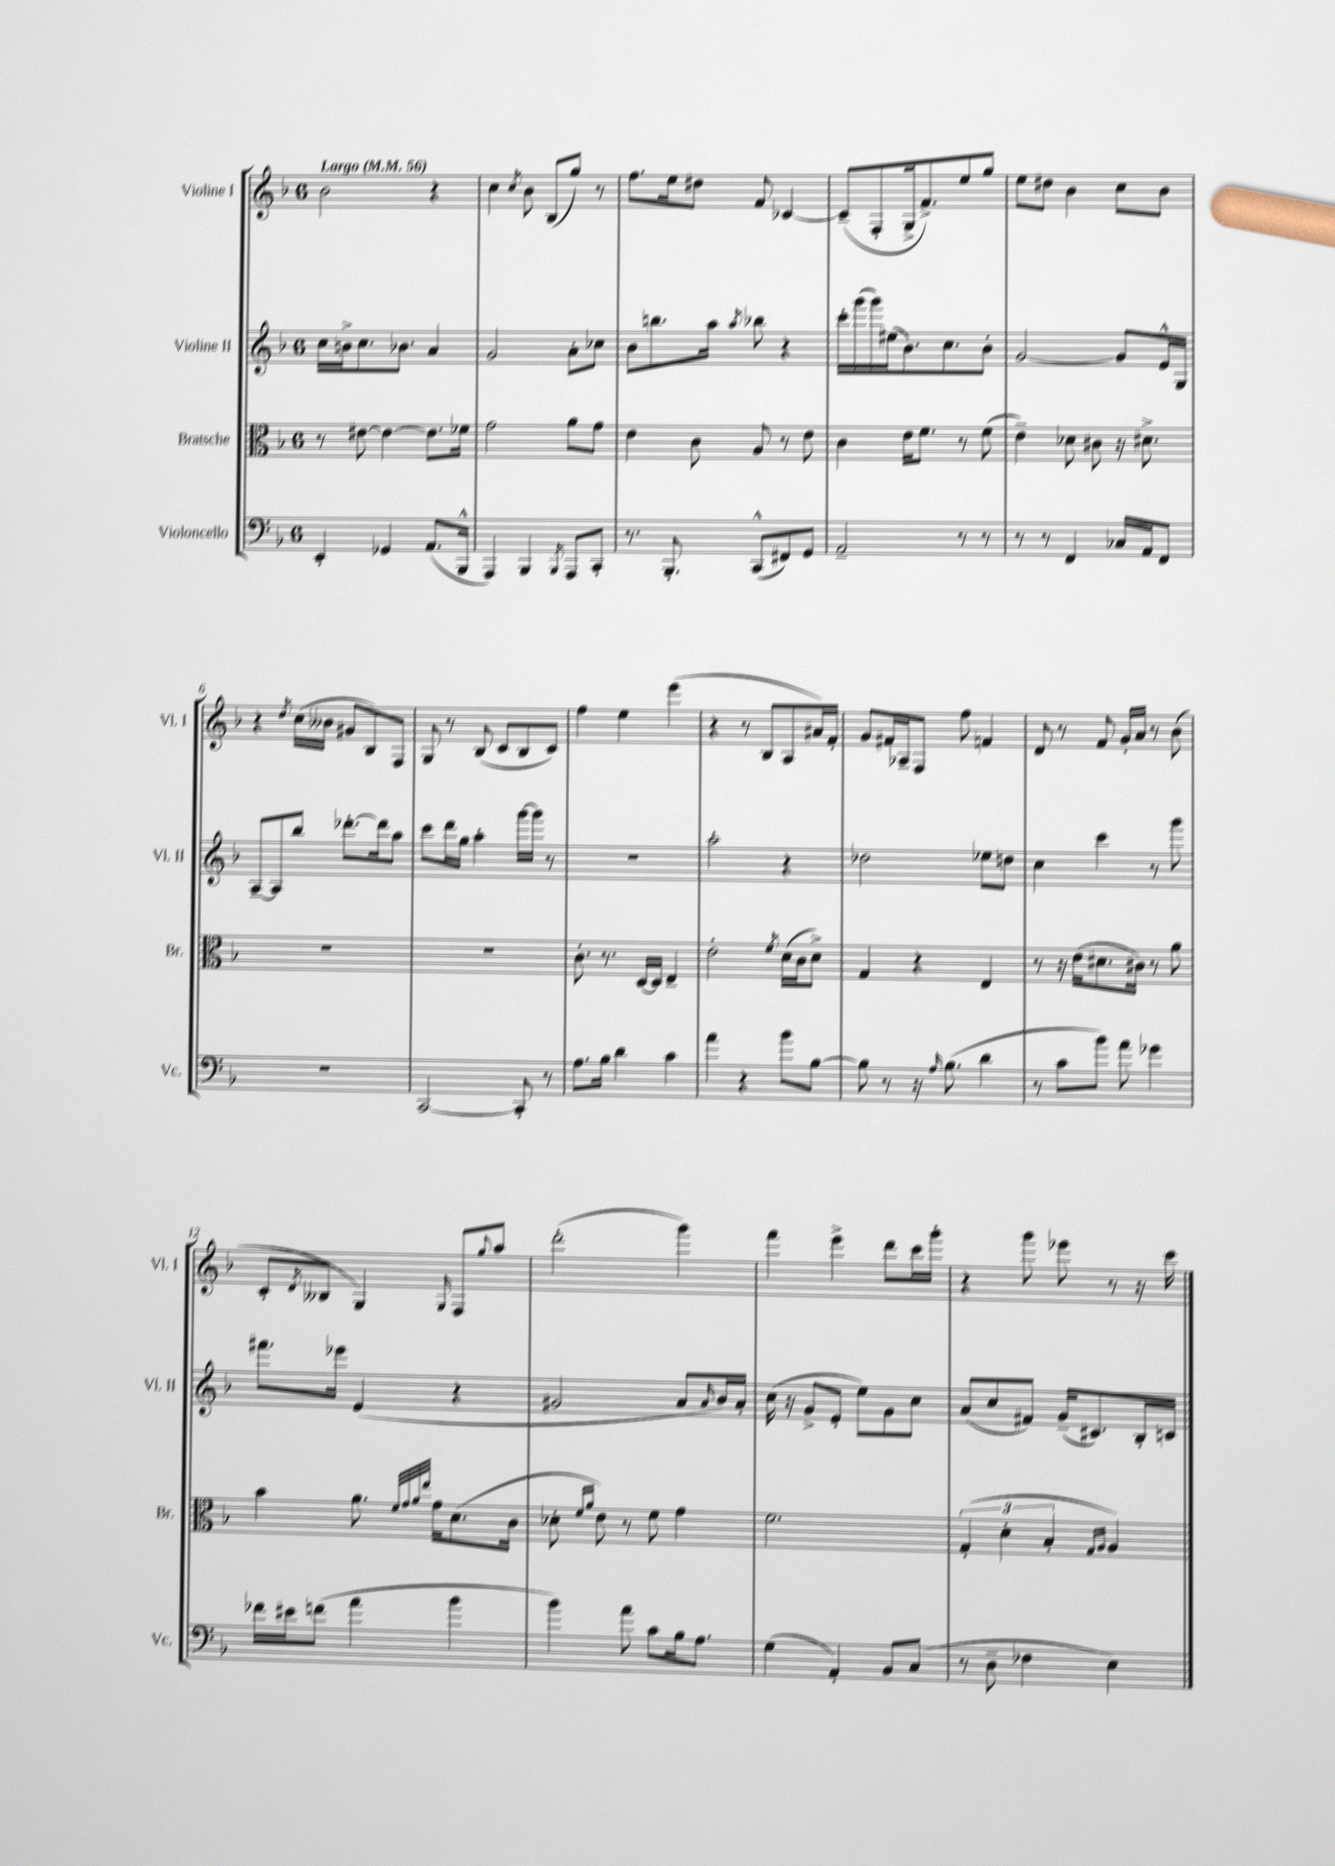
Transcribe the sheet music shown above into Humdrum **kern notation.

**kern	**kern	**kern	**kern
*part4	*part3	*part2	*part1
*staff4	*staff3	*staff2	*staff1
*I"Violoncello	*I"Bratsche	*I"Violine II	*I"Violine I
*I'Vc.	*I'Br.	*I'Vl. II	*I'Vl. I
*clefF4	*clefC3	*clefG2	*clefG2
*k[b-]	*k[b-]	*k[b-]	*k[b-]
*M6/8	*M6/8	*M6/8	*M6/8
*MM56	*MM56	*MM56	*MM56
=1	=1	=1	=1
!	!	!	!LO:TX:a:B:t=Largo
4EE'/	8r	16cc\LL	2b-\
.	.	16bn^\J	.
.	[8e#X\	8.cc\	.
4GG-X/	4e#\_	.	.
.	.	8.b-X\J	.
(8.AA/L	8.e#\L]	4a/	4r
16BBB-^^/Jk	16f-X\Jk	.	.
=2	=2	=2	=2
4AAA/)	2g\	2g/	4cc\
.	.	.	8qcc/
4BBB-/	.	.	8b-\
.	.	.	(8B-/L
8qBBB-/	.	.	.
8AAA/L	8a\L	8a'\L	8gg/J)
8CC'/J	8g\J	8cc-X\J	8r
=3	=3	=3	=3
8.r	4e\	8b-\L	8.ff\L
.	.	8.bbn\	.
8.BBB-'/	.	.	16ee\k
.	8c\	.	8dd#X\J
.	.	16aa\Jk	.
.	.	8qaa/	.
(8CC^^/L	8A/	8bb-X\	8f/
8FF#X/)	8r	4r	[4c-X/
8GG/J	8e\	.	.
=4	=4	=4	=4
2AA~/	4c\	16ccc'\LL	(8c-~/L]
.	.	(16ggg\	.
.	.	16ggg\)	8F'/
.	.	(16ee#X\J	.
.	16e\KL	8.b-\)	16G^/k
.	8.f\J	.	8.f^/)
.	.	8.cc\	.
8r	8r	.	8ee/
8r	(8f\	8b-'\J	8gg/J
=5	=5	=5	=5
8r	4e~\)	[2g/	8ee\L
8r	.	.	8dd#X\J
4FF/	8d-X\	.	4b-\
.	8c#X\	.	.
16C-X/LL	16r	8g/L]	8cc\L
16AA/J	8.d#X^\	.	.
8FF/J	.	16e^^/L	8b-\J
.	.	16G/JJ	.
!!LO:LB:g=z
=6	=6	=6	=6
2.r	2.r	[8A~/L	4r
.	.	8A/]	.
.	.	.	8qdd/
.	.	8bb-/J	(16cc\LL
.	.	.	16b--X\JJ
.	.	[8.ddd-X'\L	8g#X/L
.	.	.	8B-/)
.	.	16ddd-\k]	.
.	.	8aa\J	8F/J
=7	=7	=7	=7
[2CC/	2.r	8ccc\L	8G/
.	.	16ddd\L	8r
.	.	16gg\JJ	.
.	.	4aa'\	(8B-/
.	.	.	8c/L
8CC'/]	.	[16ggg\LL	8B-/
.	.	16ggg\JJ]	.
8r	.	8r	8c/J)
=8	=8	=8	=8
8.A\L	8.c'\	2.r	4ff\
16B-\Jk	8.r	.	.
4d\	.	.	4ee\
.	[16D/LL	.	.
.	16D/JJ]	.	.
4c\	4E~/	.	(4eee\
=9	=9	=9	=9
4a\	2e'\	2aa'\	4r
4r	.	.	8r
.	.	.	8B-/L
.	8qf/	.	.
8b-\L	(16d\LL	4r	8A/
.	16c\J	.	.
[8B-\J	8d^\J)	.	16a#X/L)
.	.	.	16f'/JJ
=10	=10	=10	=10
8B-\]	4G/	2dd-X\	8g/L
8r	.	.	16f#X/L
.	.	.	16A-X~/J
16r	4r	.	8F/J
16qqA/	.	.	.
(8.B-\	.	.	.
.	.	.	8ff\
4d\	4E/	8ee-X\L	4fn/
.	.	8ddn\J	.
=11	=11	=11	=11
8r	8r	4cc\	8d/
8c\L	16r	.	8r
.	(16e\KL	.	.
8b-\J)	8.d#X\	4ccc\	8f/
8a\	.	.	16g'/LL
.	16c#X\Jk)	.	16a/JJ
4g-X\	8r	8r	8r
.	8a\	8ggg\	(8b-\
!!LO:LB:g=z
=12	=12	=12	=12
16f-X\LL	4b-\	8.fff#X\L	8c'/L
16e#X\J	.	.	.
.	.	.	8qd/
(8fn\J	.	.	8B--X/J
.	.	16eee-X\Jk	.
4a\	8.a\	(4e/	4G/)
.	32qqf/LLL	.	.
.	32qqg/	.	.
.	32qqa/	.	.
.	32qqee/JJJ	.	.
.	16g\KL	.	.
.	.	.	16qqG/
4b-\	(8.d\	4r	8F/L
.	.	.	8qqgg/
.	.	.	8aa/J
.	16c\Jk	.	.
=13	=13	=13	=13
4b-\)	8d-X'\	2g#X/	(2ddd'\
.	16qqf/LL	.	.
.	16qqa/JJ	.	.
.	8e\)	.	.
8a\	8r	.	.
8c\L	8f\	.	.
16B-\k	4g\	8a/L	4ggg\)
8.A\J	.	.	.
.	.	16qqa/	.
.	.	16b-/L)	.
.	.	16a'/JJ	.
=14	=14	=14	=14
(4G\	2.f\	(16cc\	4fff\
.	.	16r	.
.	.	8g^/L	.
4AA'/)	.	8e'/J	4eee^\
.	.	8ee\L)	.
8BB-/L	.	8g\	8ddd\L
(8C/J	.	8cc\J	16ccc\L
.	.	.	16ggg'\JJ
=15	=15	=15	=15
8r	(6G'/	(8a/L	4r
8D~\	.	8cc/	.
.	6d'\	.	.
4F-X\	.	8f#X/J)	8ggg\
.	6B-'/	.	.
.	.	(16g~/KL	8eee-X\
.	.	8.c#X/)	.
.	16qqG/LL	.	.
.	16qqA/JJ	.	.
4E\)	4A/)	.	8r
.	.	16B-'/L	16r
.	.	16cn/JJ	16ccc\
==	==	==	==
*-	*-	*-	*-
